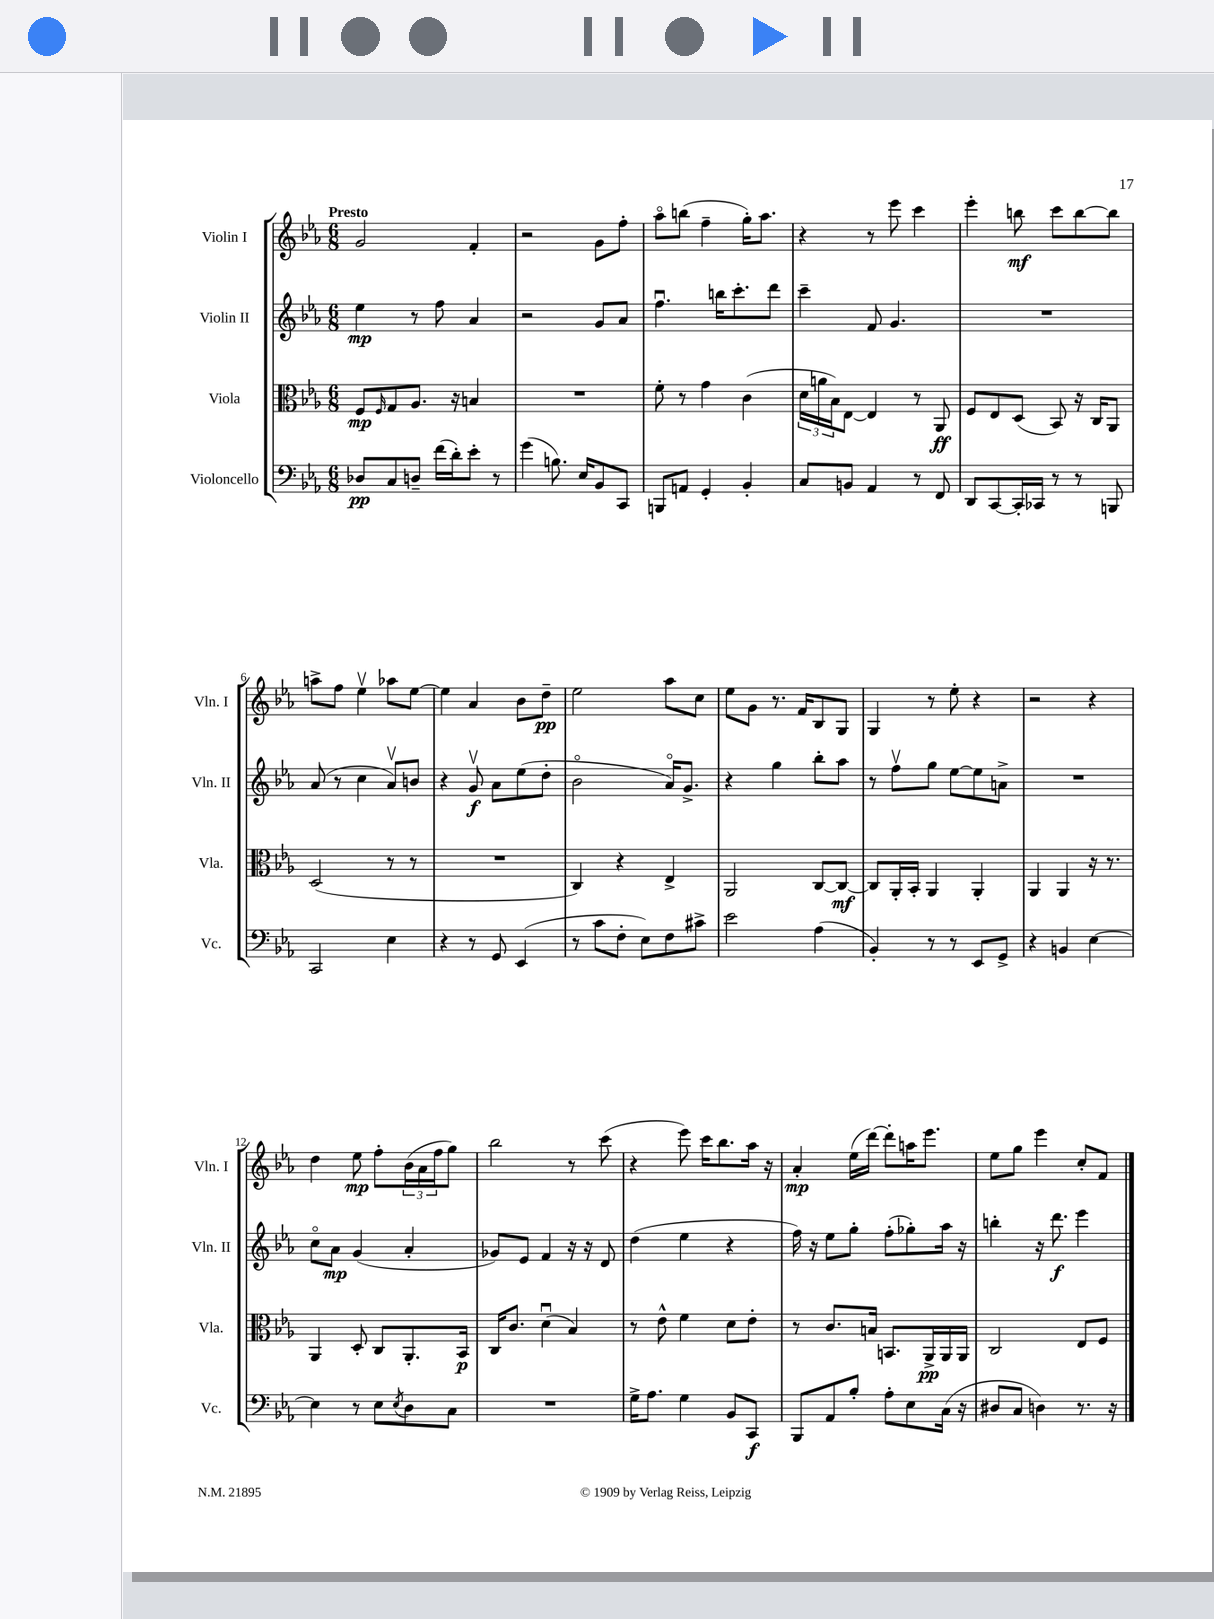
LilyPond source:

<<
\new StaffGroup <<
\new Staff = "s0" \with { instrumentName = "Violin I" shortInstrumentName = "Vln. I" } {
    \clef treble \key ees \major \numericTimeSignature \time 6/8 \tempo "Presto"
    g'2 f'4-. |
    r2 g'8 f''8-. |
    aes''8\flageolet b''8( f''4-- g''16-.) aes''8. |
    r4 r8 ees'''8 c'''4 |
    ees'''4-. b''8\mf c'''8 b''8~ b''8 |
    a''8-> f''8 ees''4\upbow aes''8 ees''8~ |
    ees''4 aes'4 bes'8 d''8--\pp |
    ees''2 aes''8 c''8 |
    ees''8 g'8 r8. f'16 bes8 g8 |
    g4 r8 ees''8-. r4 |
    r2 r4 |
    d''4 ees''8\mp f''8-. \tuplet 3/2 { bes'16( aes'16 f''16 } g''8) |
    bes''2 r8 c'''8( |
    r4 ees'''8) c'''16 bes''8. aes''16 r16 |
    aes'4-.\mp ees''16( d'''16~) d'''8-. a''16 ees'''8. |
    ees''8 g''8 ees'''4 c''8-. f'8 \bar "|." |
}
\new Staff = "s1" \with { instrumentName = "Violin II" shortInstrumentName = "Vln. II" } {
    \clef treble \key ees \major \numericTimeSignature \time 6/8
    ees''4\mp r8 f''8 aes'4 |
    r2 g'8 aes'8 |
    f''4.\downbow b''16 c'''8.-. d'''8 |
    c'''4-- f'8 g'4. |
    R2. |
    aes'8( r8 c''4 aes'8\upbow) b'8 |
    r4 g'8\upbow\f aes'8 ees''8( d''8-. |
    bes'2\flageolet aes'16\flageolet) g'8.-> |
    r4 g''4 bes''8-. aes''8 |
    r8 f''8\upbow g''8 ees''8~ ees''8 a'8-> |
    R2. |
    c''8\flageolet aes'8\mp g'4( aes'4-. |
    ges'8) ees'8 f'4 r16 r16 d'8 |
    d''4( ees''4 r4 |
    f''16) r16 ees''8 g''8-. f''8-.( ges''8-.) aes''16 r16 |
    b''4-. r16 d'''8.\f ees'''4 \bar "|." |
}
\new Staff = "s2" \with { instrumentName = "Viola" shortInstrumentName = "Vla." } {
    \clef alto \key ees \major \numericTimeSignature \time 6/8
    f8\mp \grace { f16 } g8 aes8. r16 b4 |
    R2. |
    f'8-. r8 g'4 c'4( |
    \tuplet 3/2 { d'16 a'16 bes16) } ees8~ ees4 r8 aes,8\ff |
    f8 ees8 d8( bes,8) r16 c16 aes,8 |
    d2( r8 r8 |
    R2. |
    c4) r4 ees4-> |
    aes,2 c8~ c8~\mf |
    c8 aes,16-. bes,16-. aes,4 aes,4-. |
    aes,4 aes,4 r16 r8. |
    aes,4 d8-. c8 aes,8.-. bes,16\p |
    c16 c'8. d'4\downbow( bes4) |
    r8 ees'8-^ f'4 d'8 ees'8-. |
    r8 c'8. b16 b,8. aes,16->\pp aes,16 aes,16 |
    c2 ees8 f8 \bar "|." |
}
\new Staff = "s3" \with { instrumentName = "Violoncello" shortInstrumentName = "Vc." } {
    \clef bass \key ees \major \numericTimeSignature \time 6/8
    des8\pp c8 d8-- f'16( d'16-.) ees'8-. r8 |
    g'4( b8.) ees16 bes,8 c,8 |
    b,,8 a,8 g,4-. bes,4-. |
    c8 b,8 aes,4 r8 f,8 |
    d,8 c,8~ c,16-. ces,16 r8 r8 b,,8 |
    c,2 ees4 |
    r4 r8 g,8 ees,4( |
    r8 c'8 f8-. ees8) f8 cis'8-> |
    ees'2 aes4( |
    bes,4-.) r8 r8 ees,8 g,8-> |
    r4 b,4 ees4~ |
    ees4 r8 ees8 \acciaccatura { ees8 } d8 c8 |
    R2. |
    g16-> aes8. g4 bes,8 c,8\f |
    bes,,8 aes,8 bes8-. aes8-. ees8 c16( r16 |
    dis8 c8 d4) r8. r16 \bar "|." |
}
>>
>>
